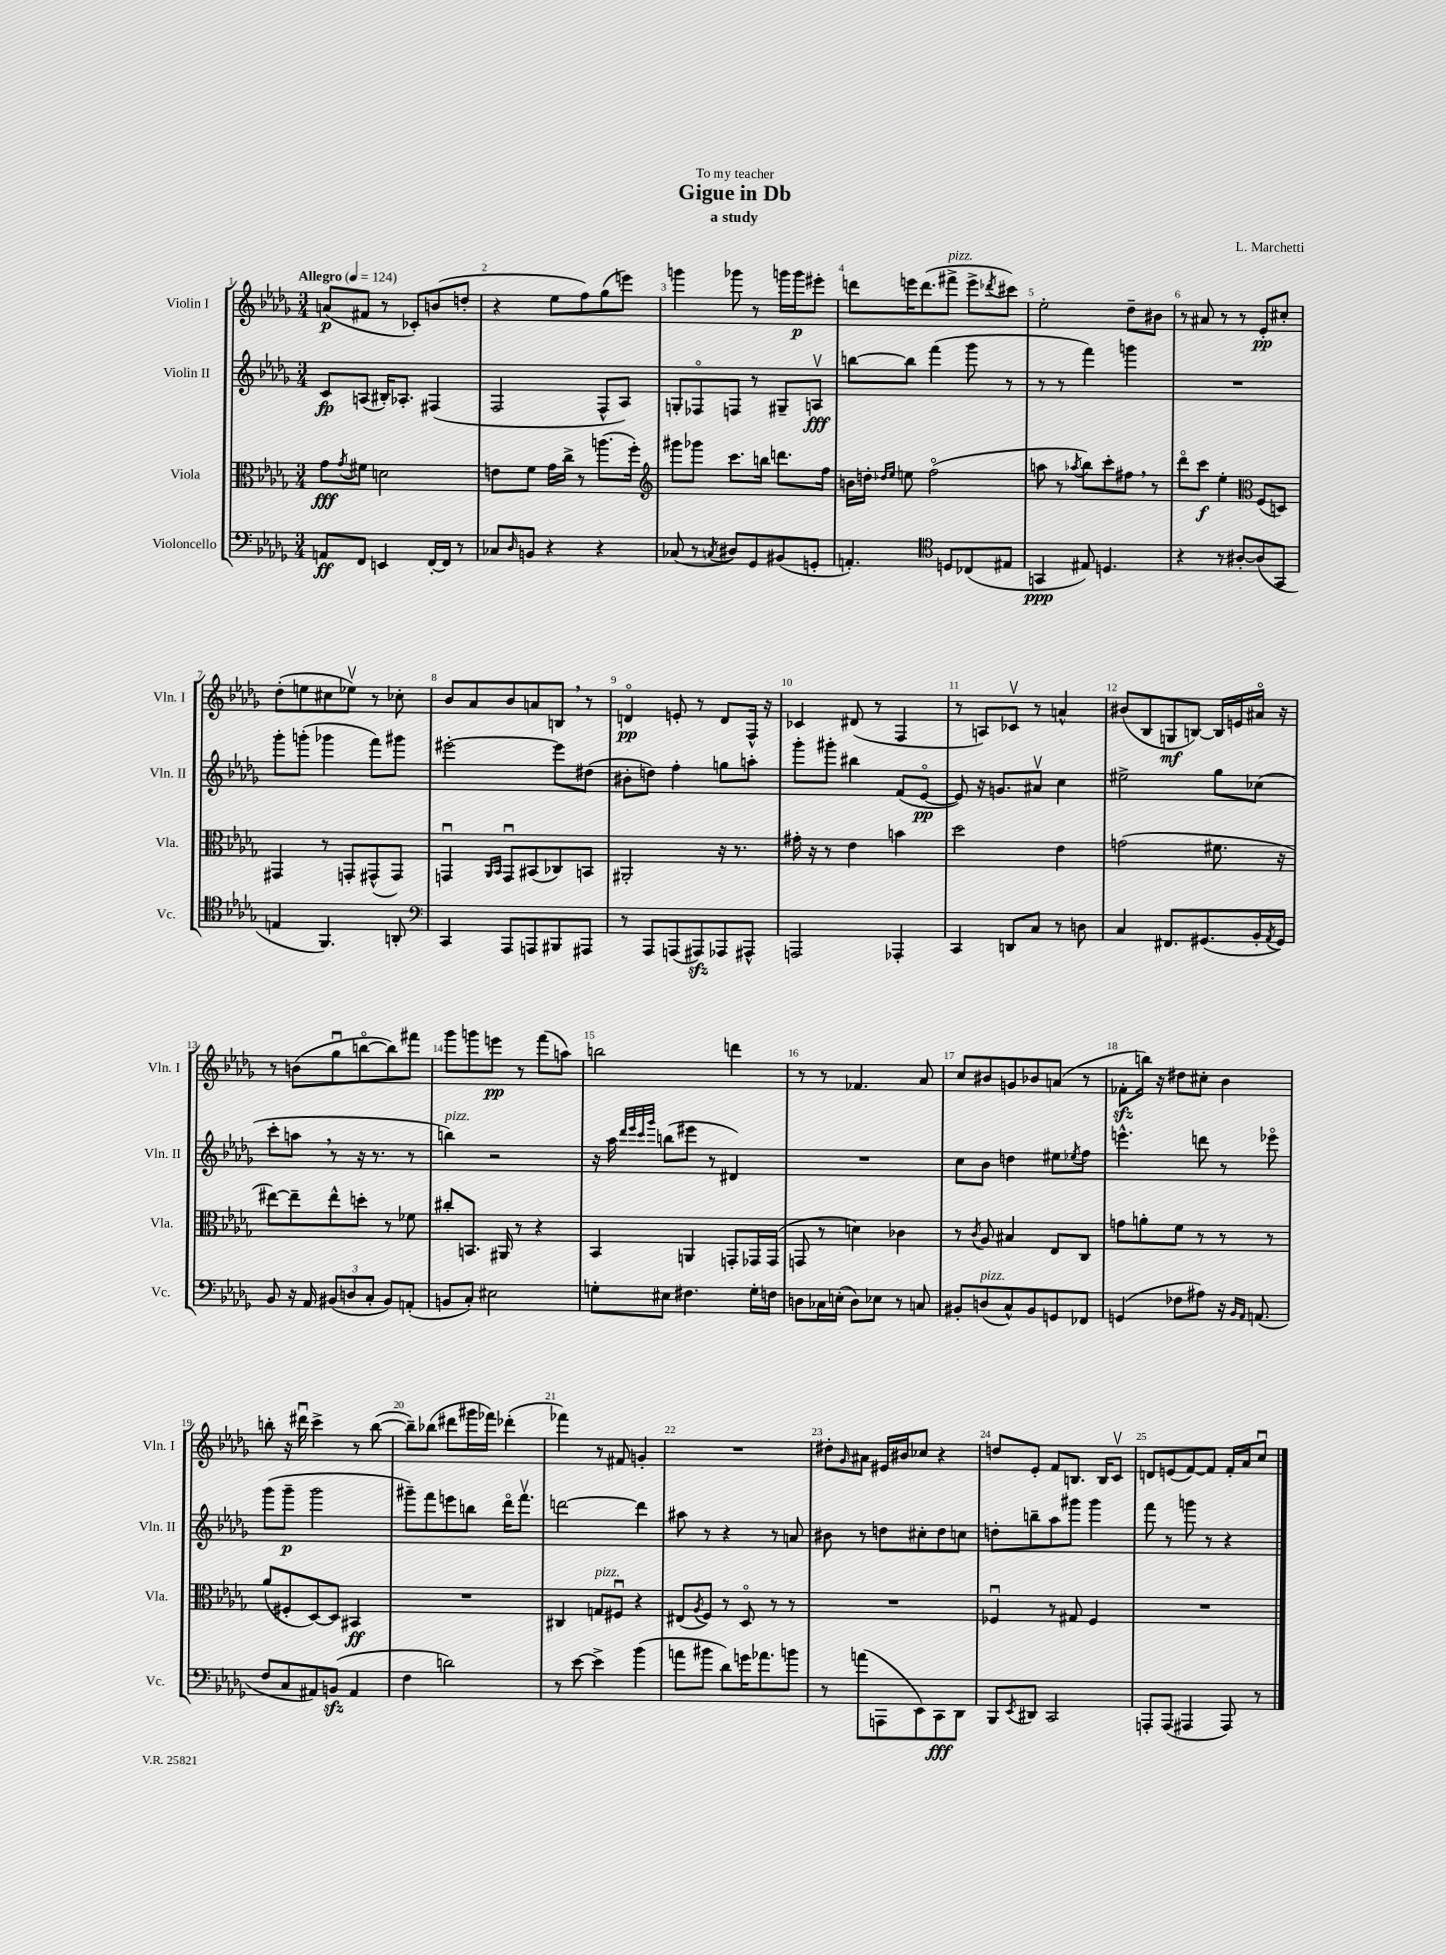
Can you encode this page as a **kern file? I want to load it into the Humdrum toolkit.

**kern	**dynam	**kern	**dynam	**kern	**dynam	**kern	**dynam
*part4	*part4	*part3	*part3	*part2	*part2	*part1	*part1
*staff4	*staff4	*staff3	*staff3	*staff2	*staff2	*staff1	*staff1
*I"Violoncello	*	*I"Viola	*	*I"Violin II	*	*I"Violin I	*
*I'Vc.	*	*I'Vla.	*	*I'Vln. II	*	*I'Vln. I	*
*clefF4	*	*clefC3	*	*clefG2	*	*clefG2	*
*k[b-e-a-d-g-]	*	*k[b-e-a-d-g-]	*	*k[b-e-a-d-g-]	*	*k[b-e-a-d-g-]	*
*M3/4	*	*M3/4	*	*M3/4	*	*M3/4	*
*MM124	*	*MM124	*	*MM124	*	*MM124	*
=1	=1	=1	=1	=1	=1	=1	=1
!	!	!	!	!	!	!LO:TX:a:B:t=Allegro	!
8AAn/L	ff	8g-\L	fff	8c/L	fp	(8an/L	p
.	.	8qg-/	.	.	.	.	.
8FF/J	.	8f#X\J	.	(8An/J	.	8f#X/J	.
4EEn/	.	2dn\	.	16B#X'/KL)	.	8r	.
.	.	.	.	8.A-X'/J	.	.	.
.	.	.	.	.	.	8c-X'/L)	.
[16FF'/LL	.	.	.	(4F#X/	.	(8bn/	.
16FF/JJ]	.	.	.	.	.	.	.
8r	.	.	.	.	.	8ddn'/J	.
=2	=2	=2	=2	=2	=2	=2	=2
8C-X/L	.	8en\L	.	2F/	.	4r	.
16qqD-/	.	.	.	.	.	.	.
8BBn/J	.	8f\J	.	.	.	.	.
4r	.	16g-\LL	.	.	.	8ee-\L	.
.	.	16cc^\JJ	.	.	.	.	.
.	.	8r	.	.	.	8ff\)	.
4r	.	(8.aan\L	.	8F^^/L	.	(8gg-\	.
.	.	.	.	8A-/J)	.	8eeen\J)	.
.	.	16ff'\Jk)	.	.	.	.	.
=3	=3	=3	=3	=3	=3	=3	=3
*	*	*clefG2	*	*	*	*	*
(8C-X/	.	8ggg#X\L	.	8Gn'/L	.	4gggn\	.
8r	.	8ggg-X\J	.	8F-X/	.	.	.
8qCn/	.	.	.	.	.	.	.
8D#X/L)	.	8.ccc\L	.	8Fn/J	.	8ggg-X\	.
8GG-/	.	.	.	8r	.	8r	.
.	.	16bbn\Jk	.	.	.	.	.
(8BB#X/	.	8.dddn\L	.	8G#X~/L	.	16gggn\LL	.
.	.	.	.	.	.	16ggg\J	p
8GGn'/J	.	.	.	8Anv/J	fff	8eee#X'\J	.
.	.	16ff\Jk	.	.	.	.	.
=4	=4	=4	=4	=4	=4	=4	=4
4.AAn'/)	.	16bn\LL	.	[8bbn\L	.	8dddn\L	.
.	.	16ddn'\JJ	.	.	.	.	.
.	.	16qqdd-X/LL	.	.	.	.	.
.	.	16qqee-/JJ	.	.	.	.	.
.	.	8een\	.	8bb\J]	.	16eeen\K	.
.	.	.	.	.	.	(8.ddd\	.
.	.	(2ff\	.	(4fff\	.	.	.
*clefC4	*	*	*	*	*	*	*
!	!	!	!	!	!	!LO:TX:a:i:t=pizz.	!
8Dn/L	.	.	.	.	.	8fff#X^\J	.
(8C-X/	.	.	.	8ggg-\	.	8eee^\L	.
.	.	.	.	.	.	8qddd-X/	.
8E#X/J	.	.	.	8r	.	8ccc#X\J)	.
=5	=5	=5	=5	=5	=5	=5	=5
4GGn/	ppp	8aan\	.	8r	.	2ee-'\	.
.	.	8r	.	8r	.	.	.
.	.	8qaa-X/	.	.	.	.	.
8E#X/)	.	8bb-\L)	.	4fff\)	.	.	.
4.Dn/	.	8ccc'\	.	.	.	.	.
.	.	8ff#X,\J	.	4gggn\	.	8dd-~\L	.
.	.	8r	.	.	.	8b#X\J	.
=6	=6	=6	=6	=6	=6	=6	=6
4r	.	8ddd-\L	.	2.r	.	8r	.
.	.	8ccc\J	f	.	.	8a#X/	.
8r	.	4ee-'\	.	.	.	8r	.
[8A#X'/L	.	.	.	.	.	8r	.
*	*	*clefC3	*	*	*	*	*
(8A#/]	.	(8F/L	.	.	.	8e-'/L	pp
8GG-/J	.	8Dn/J)	.	.	.	8cc#X'/J	.
!!LO:LB:g=z
=7	=7	=7	=7	=7	=7	=7	=7
4En/	.	4GG#X/	.	8ggg-'\L	.	(8dd-'\L	.
.	.	.	.	(8gggn'\J	.	8een\	.
4.FF/)	.	8r	.	4ggg-X\	.	8cc#X\	.
.	.	8GGn'/L	.	.	.	8ee-Xv\J)	.
.	.	(8GG#X^^/	.	8fff\L)	.	8r	.
8AAn'/	.	8GG#/J)	.	8ggg#X\J	.	8cc-X'\	.
=8	=8	=8	=8	=8	=8	=8	=8
*clefF4	*	*	*	*	*	*	*
4CC/	.	4GGnu/	.	[2eee#X'\	.	8b-/L	.
.	.	.	.	.	.	8a-/	.
.	.	16qqAA-/LL	.	.	.	.	.
.	.	16qqBB-/JJ	.	.	.	.	.
8AAA-/L	.	8GGu/L	.	.	.	8b-/	.
8AAAn/	.	(8BB#X/	.	.	.	8an/	.
8BBB#X/	.	8C-X/)	.	8eee#\L]	.	8Bn,/J	.
8AAA#X/J	.	8BBn/J	.	(8dd#X\J	.	8r	.
=9	=9	=9	=9	=9	=9	=9	=9
8r	.	2AA#X'/	.	8b#X'\L	.	4dn/	pp
8AAA-/L	.	.	.	8ddn\J)	.	.	.
(8AAAn/	.	.	.	4ff'\	.	8en'/	.
8AAA#Xzz/)	.	.	.	.	.	8r	.
8AAA-X/	.	16r	.	8ggn\L	.	8d/L	.
.	.	8.r	.	.	.	.	.
8AAA#X^^/J	.	.	.	8aan'\J	.	16F^^/Jk	.
.	.	.	.	.	.	16r	.
=10	=10	=10	=10	=10	=10	=10	=10
2AAAn/	.	16g#X'\	.	8ggg-'\L	.	4c-X/	.
.	.	16r	.	.	.	.	.
.	.	8r	.	8ggg#X'\J	.	.	.
.	.	4e-\	.	4bb#X\	.	(8d#X/	.
.	.	.	.	.	.	8r	.
4AAA-X'/	.	4bn\	.	(8f/L	.	4F/	.
.	.	.	.	[8e-/J	pp	.	.
=11	=11	=11	=11	=11	=11	=11	=11
4CC/	.	2dd-\	.	8e-/])	.	8r	.
.	.	.	.	16r	.	8An/L)	.
.	.	.	.	8.gn/L	.	.	.
8DDn/L	.	.	.	.	.	8c-Xv/J	.
8C/J	.	.	.	8a#Xv/J	.	8r	.
8r	.	4e-\	.	4cc\	.	4an^^/	.
8Dn\	.	.	.	.	.	.	.
=12	=12	=12	=12	=12	=12	=12	=12
4C/	.	(2gn\	.	2ee#X^\	.	(8b#X/L	.
.	.	.	.	.	.	8B-/	.
8.FF#X/L	.	.	.	.	.	8Gn/	mf
.	.	.	.	.	.	[8Bn/J)	.
(8.GG#X/	.	.	.	.	.	.	.
.	.	8.f#X\	.	8gg-\L	.	16B/LL]	.
.	.	.	.	.	.	16en/	.
16BB-'/L	.	.	.	(8cc-X\J	.	16a#X/JJ	.
8qAA-/	.	.	.	.	.	.	.
16GG#/JJ)	.	16r	.	.	.	16r	.
!!LO:LB:g=z
=13	=13	=13	=13	=13	=13	=13	=13
8BB-/	.	[8ee#X\L)	.	8ccc'\L	.	8r	.
16r	.	8ee#~\]	.	8aan,\J	.	(8bn\L	.
16AA-/	.	.	.	.	.	.	.
(12BB#X/L	.	8ee#^^\	.	8r	.	8gg-u\	.
12Dn/	.	.	.	.	.	.	.
.	.	8ddn'\J	.	16r	.	[8bbn\	.
12C'/J	.	.	.	.	.	.	.
.	.	.	.	8.r	.	.	.
8BB#/L)	.	8r	.	.	.	8bb\])	.
(8AAn'/J	.	8f-X\	.	8r	.	8fff#X\J	.
=14	=14	=14	=14	=14	=14	=14	=14
!	!	!	!	!LO:TX:a:i:t=pizz.	!	!	!
8BBn/L	.	8cc#X'/L	.	4bbn\)	.	8ggg-\L	.
8C'/J)	.	8.BBn/J	.	.	.	8gggn\	.
2E#X\	.	.	.	2r	.	8eeen\J	pp
.	.	16AA#X/	.	.	.	.	.
.	.	8r	.	.	.	8r	.
.	.	4r	.	.	.	(8fff\L	.
.	.	.	.	.	.	8aan\J)	.
=15	=15	=15	=15	=15	=15	=15	=15
8Gn'\L	.	4BB-/	.	16r	.	2bbn\	.
.	.	.	.	16aa-\	.	.	.
.	.	.	.	32qqddd-/LLL	.	.	.
.	.	.	.	32qqeee-/	.	.	.
.	.	.	.	32qqccc/	.	.	.
.	.	.	.	32qqggg-/JJJ	.	.	.
8E#X\J	.	.	.	(8bbn\L	.	.	.
4.F#X\	.	4AAn/	.	8eee#X\J	.	.	.
.	.	.	.	8r	.	.	.
.	.	8GGn'/L	.	4d#X/)	.	4dddn\	.
16G'\LL	.	16GG-X/L	.	.	.	.	.
16Fn\JJ	.	(16GG-/JJ	.	.	.	.	.
=16	=16	=16	=16	=16	=16	=16	=16
8Dn\L	.	8GGn/	.	2.r	.	8r	.
16C-X\L	.	8r	.	.	.	8r	.
(16En'\JJ	.	.	.	.	.	.	.
8D\L)	.	4dn\)	.	.	.	4.f-X/	.
8E-X\J	.	.	.	.	.	.	.
8r	.	4c-X\	.	.	.	.	.
8Cn/	.	.	.	.	.	8a-/	.
=17	=17	=17	=17	=17	=17	=17	=17
8BB#X'/L	.	8r	.	8cc\L	.	8cc/L	.
.	.	8qc/	.	.	.	.	.
!LO:TX:a:i:t=pizz.	!	!	!	!	!	!	!
(8Dn/	.	8A-/	.	8b-\J	.	8b#X/	.
8C^^/)	.	4B#X/	.	4ddn\	.	8gn/	.
8BB#/	.	.	.	.	.	8b-X/	.
8GGn/	.	8E-/L	.	8ee#X\L	.	(8an/J	.
.	.	.	.	8qee-X/	.	.	.
8FF-X/J	.	8C/J	.	8ff\J	.	8r	.
=18	=18	=18	=18	=18	=18	=18	=18
(4GGn/	.	8gn\L	.	4.eeen^^\	.	8f-Xzz'\L	.
.	.	8an'\	.	.	.	16bbn\Jk)	.
.	.	.	.	.	.	16r	.
8F-X\L	.	8f\J	.	.	.	8dd#X\L	.
8A#X\J)	.	8r	.	8dddn\	.	8cc#X'\J	.
16r	.	8r	.	8r	.	4b-\	.
16qqBB-/LL	.	.	.	.	.	.	.
16qqAA-/JJ	.	.	.	.	.	.	.
(8.AAn/	.	.	.	.	.	.	.
.	.	8r	.	8eee-X\	.	.	.
!!LO:LB:g=z
=19	=19	=19	=19	=19	=19	=19	=19
8F/L	.	(8a-/L	.	(8ggg-\L	.	8bbn'\	.
8C/	.	8F#X'/	.	8ggg-~\J	p	16r	.
.	.	.	.	.	.	16ddd#Xu\	.
8AA#X/)	.	[8D-/)	.	2ggg-\	.	4ccc^\	.
(8BBnzz/J	.	8D-/J]	.	.	.	.	.
4AA#/	.	4BB#X/	ff	.	.	8r	.
.	.	.	.	.	.	([8bb\	.
=20	=20	=20	=20	=20	=20	=20	=20
4F\	.	2.r	.	8ggg#X~\L)	.	8bb~\L])	.
.	.	.	.	8fff\	.	(8bb-X\J	.
2dn\)	.	.	.	8eeen\	.	8ddd#X\L	.
.	.	.	.	8bbn\J	.	16ggg#X\L	.
.	.	.	.	.	.	16fff-X\JJ)	.
.	.	.	.	16ddd-\KL	.	(4ddd-X'\	.
.	.	.	.	8.fffv\J	.	.	.
=21	=21	=21	=21	=21	=21	=21	=21
8r	.	4C#X/	.	[2dddn\	.	4fff-X\)	.
[8e-\	.	.	.	.	.	.	.
!	!	!LO:TX:a:i:t=pizz.	!	!	!	!	!
4e-^\]	.	8Gn/L	.	.	.	8r	.
.	.	8F#Xu/J	.	.	.	8f#X/	.
(4b-\	.	4r	.	4ddd\]	.	4gn'/	.
=22	=22	=22	=22	=22	=22	=22	=22
8an\L	.	(8E#X/L	.	8aa#X\	.	2.r	.
.	.	8qA-/	.	.	.	.	.
8b#X\J	.	8F/J)	.	8r	.	.	.
8d-\L)	.	8r	.	4r	.	.	.
16gn\K	.	8D-/	.	.	.	.	.
8.a-X\	.	.	.	.	.	.	.
.	.	8r	.	8r	.	.	.
8bn\J	.	8r	.	8an/	.	.	.
=23	=23	=23	=23	=23	=23	=23	=23
8r	.	2.r	.	8b#X\	.	8dd#X'\L	.
.	.	.	.	.	.	16qqg-/	.
(8an\L	.	.	.	8r	.	8a#X\J	.
8AAAn\	.	.	.	8ddn\L	.	16e#X/LL	.
.	.	.	.	.	.	16b#X/J	.
8EE-\)	.	.	.	8cc#X'\	.	8cc-X/J	.
8CC\	fff	.	.	8dd\	.	4r	.
8DD-\J	.	.	.	8ccn\J	.	.	.
=24	=24	=24	=24	=24	=24	=24	=24
8BBB-/L	.	4F-Xu/	.	8ddn'\L	.	8ddn/L	.
8qEE-/	.	.	.	.	.	.	.
8DD#X/J	.	.	.	8bbn~\	.	8e-'/J	.
2CC/	.	8r	.	8aa-\	.	8f/L	.
.	.	8G#X/	.	8ggg#X\J	.	8.Bn/J	.
.	.	4F-/	.	4ggg#\	.	.	.
.	.	.	.	.	.	16B/KL	.
.	.	.	.	.	.	8cv/J	.
=25	=25	=25	=25	=25	=25	=25	=25
8AAAn'/L	.	2.r	.	8fff\	.	8dn/L	.
(8AAA/J	.	.	.	8r	.	(8en/	.
4AAA#X/	.	.	.	8gggn\	.	[8f/)	.
.	.	.	.	8r	.	8f/J]	.
8AAA#/)	.	.	.	4r	.	16f'/LL	.
.	.	.	.	.	.	16a-/J	.
8r	.	.	.	.	.	8ccu/J	.
==	==	==	==	==	==	==	==
*-	*-	*-	*-	*-	*-	*-	*-
